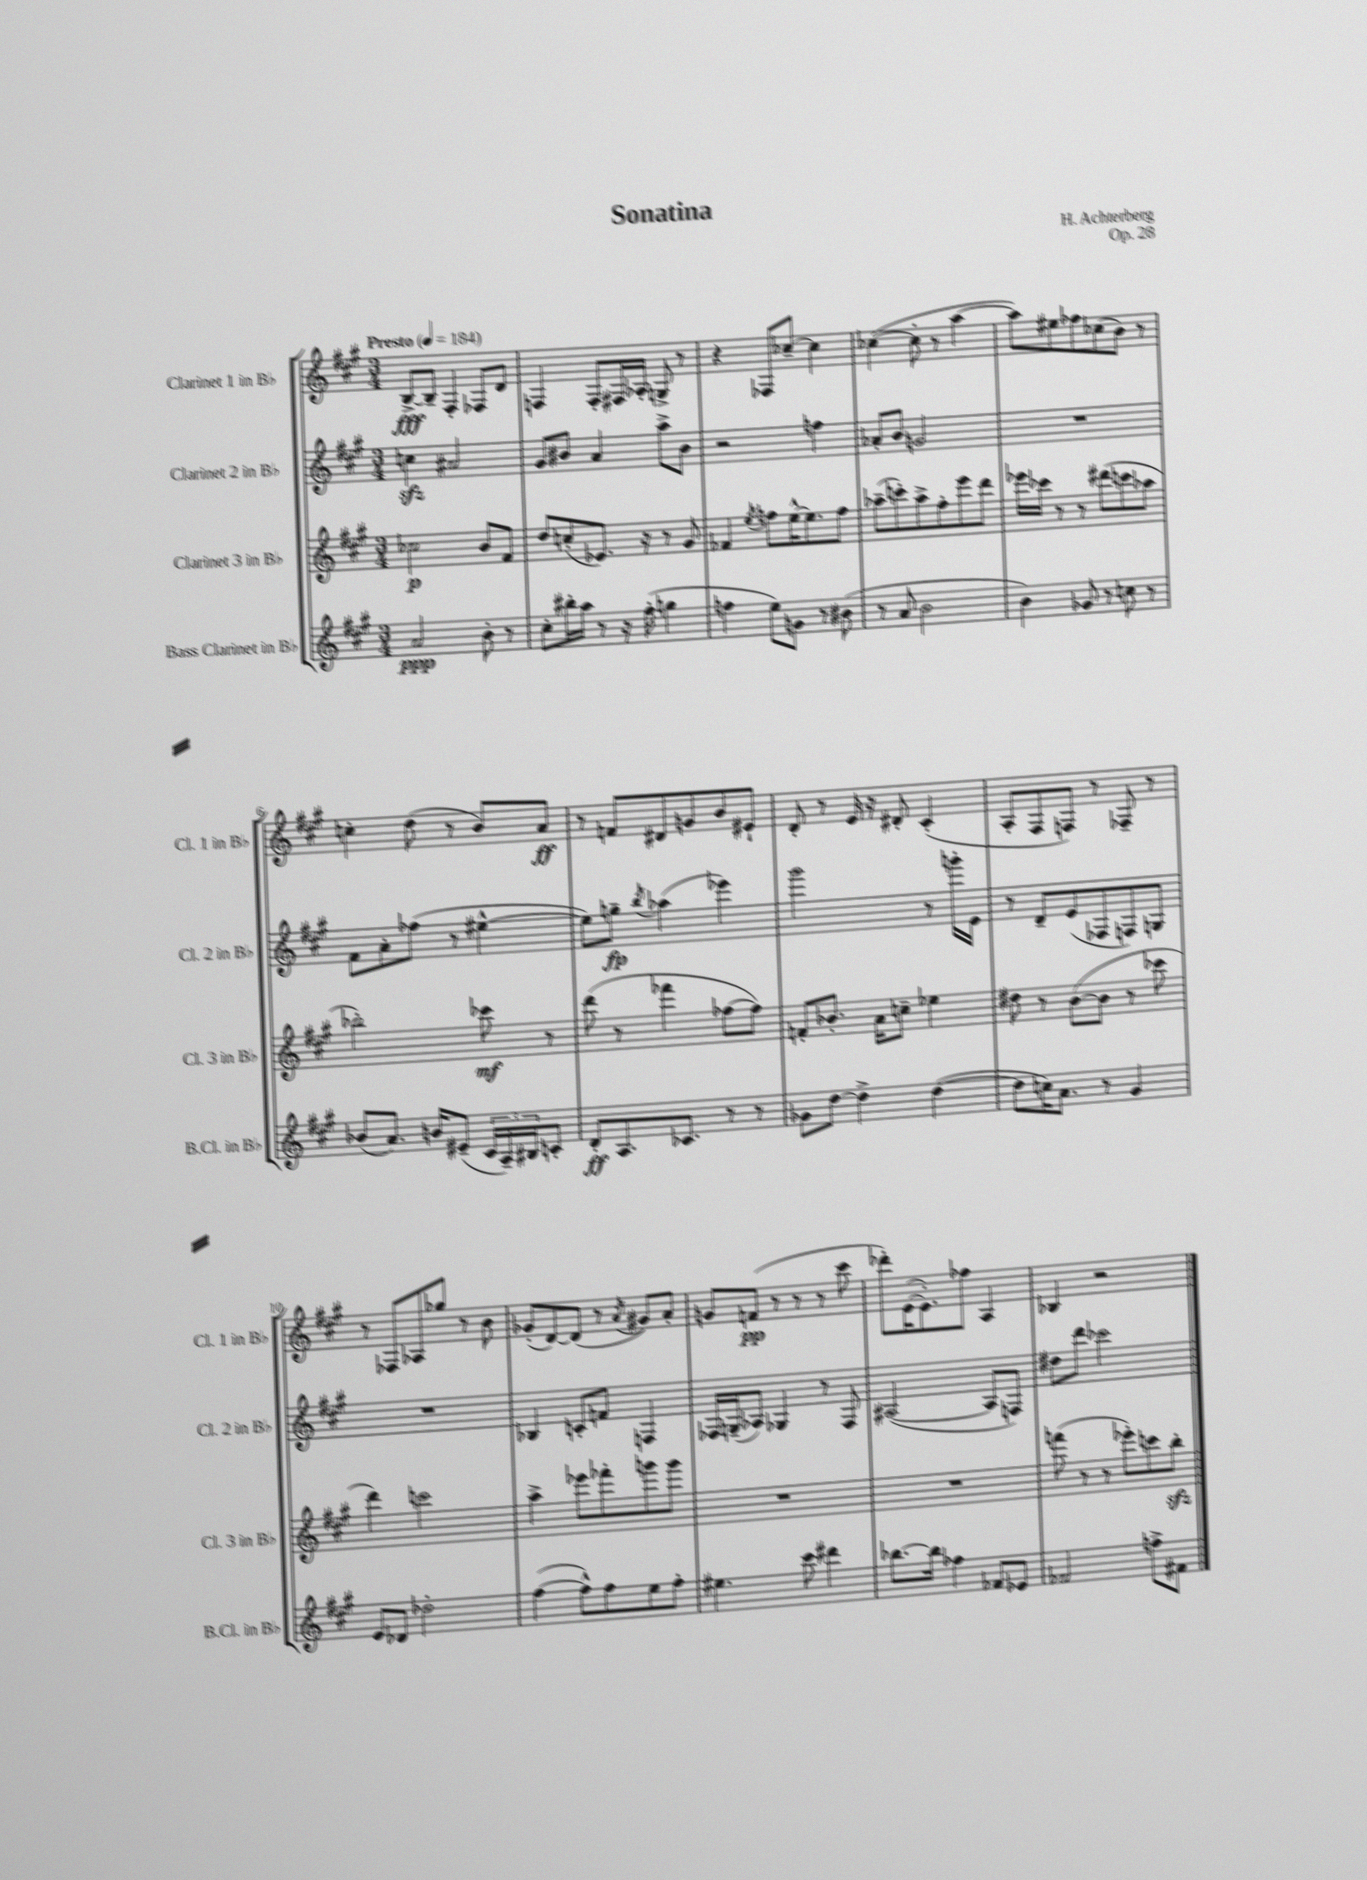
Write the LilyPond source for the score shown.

\header { title = "Sonatina" composer = "H. Achterberg" opus = "Op. 28" }
<<
\new StaffGroup <<
\new Staff = "s0" \with { instrumentName = "Clarinet 1 in Bb" shortInstrumentName = "Cl. 1 in Bb" } {
    \clef treble \key a \major \numericTimeSignature \time 3/4 \tempo "Presto" 4 = 184
    b8~->\fff b8-- fis4-. fes8 d'8 |
    f4 f8-. fis16 aes16-. g8-> r8 |
    r4 fes8 ces''8~-- ces''4 |
    ces''4~( ces''8-. r8 a''4~ |
    a''8) eis''8 fes''8 ces''8( b'8) r8 |
    c''4-. d''8( r8 b'8) a'8\ff |
    r8 f'8 dis'8 g'8 b'8 eis'8-! |
    d'8-. r8 e'16 r16 dis'8-. cis'4-.( |
    a8-. fis8 f8) r8 fes8-- r8 |
    r8 fes8 aes8 ges''8 r8 b'8 |
    ges'8-.( d'8~) d'8( r8 \acciaccatura { a'8 } gis'8) a'8-. |
    g'8 f'8\pp( r8 r8 r8 cis'''8 |
    des'''8-.) e'16~( e'8.-.) fes''8 a4 |
    bes4 r2 \bar "|." |
}
\new Staff = "s1" \with { instrumentName = "Clarinet 2 in Bb" shortInstrumentName = "Cl. 2 in Bb" } {
    \clef treble \key a \major \numericTimeSignature \time 3/4
    c''4\sfz ais'2 |
    gis'8 bis'8 a'4 a''8-> bis'8 |
    r2 f''4 |
    aes'8-. b'8 g'2 |
    R2. |
    fis'8 a'8-. fes''8( r8 eis''4~-^ |
    eis''8) g''8--\fp \acciaccatura { b''8 } aes''4( ees'''4) |
    gis'''2 r8 g'''16-. e'16 |
    r8 d'8-- e'8( fes8 f8) g8 |
    R2. |
    bes4 c'8-. f'8 f4 |
    fes16 g16--( aes8) ges4 r8 fes8 |
    ais2~( ais8 f8) |
    dis''8 d'''8 ces'''2 \bar "|." |
}
\new Staff = "s2" \with { instrumentName = "Clarinet 3 in Bb" shortInstrumentName = "Cl. 3 in Bb" } {
    \clef treble \key a \major \numericTimeSignature \time 3/4
    ces''2\p b'8 fis'8 |
    d''8 c''8-.( ees'8.) r16 r8 gis'8 |
    fes'4 \acciaccatura { e''8 } f''8 e''16~-^ e''8. f''8 |
    aes''8--( c'''8-.) aes''8-> fis''8-. e'''8 d'''8 |
    ees'''16 ces'''16 r8 r8 dis'''8( c'''8 aes''8 |
    bes''2-.) ces'''8\mf r8 |
    d'''8( r8 fes'''4 fes''8~ fes''8) |
    f'8-. bes'8.-. a'16 c''8-- ees''4 |
    dis''8 r8 b'8~( b'8 r8 ces'''8 |
    d'''4) c'''2 |
    a''4-> ees'''8 fes'''8-. g'''8 g'''8 |
    R2. |
    R2. |
    f'''8( r8 r8 ees'''8-.) c'''8 b''8-.\sfz \bar "|." |
}
\new Staff = "s3" \with { instrumentName = "Bass Clarinet in Bb" shortInstrumentName = "B.Cl. in Bb" } {
    \clef treble \key a \major \numericTimeSignature \time 3/4
    a'2\ppp b'8-. r8 |
    cis''8-. bis''16-. a''16 r8 r16 fis''16-.( g''4 |
    f''4 e''8) g'8 r8 bis'8( |
    r8 a'8 b'2 |
    b'4) ges'8 r8 c''8 r8 |
    bes'8( a'8.) b'16 eis'8--( \tuplet 3/2 { cis'16 a16--) bis16 } c'8-. |
    d'8-.\ff a8. ces'8. r8 r8 |
    ges'8 d''8~ d''4-> d''4~( |
    d''8 c''16) a'8. r8 gis'4 |
    e'8 des'8 des''2-. |
    fis''4~( fis''8-^) fis''8 e''8 fis''8-. |
    eis''4. cis'''8 dis'''4 |
    bes''8.~ bes''16 fes''4 fes'8 ees'8 |
    fes'2 f''8-> fis'8 \bar "|." |
}
>>
>>
